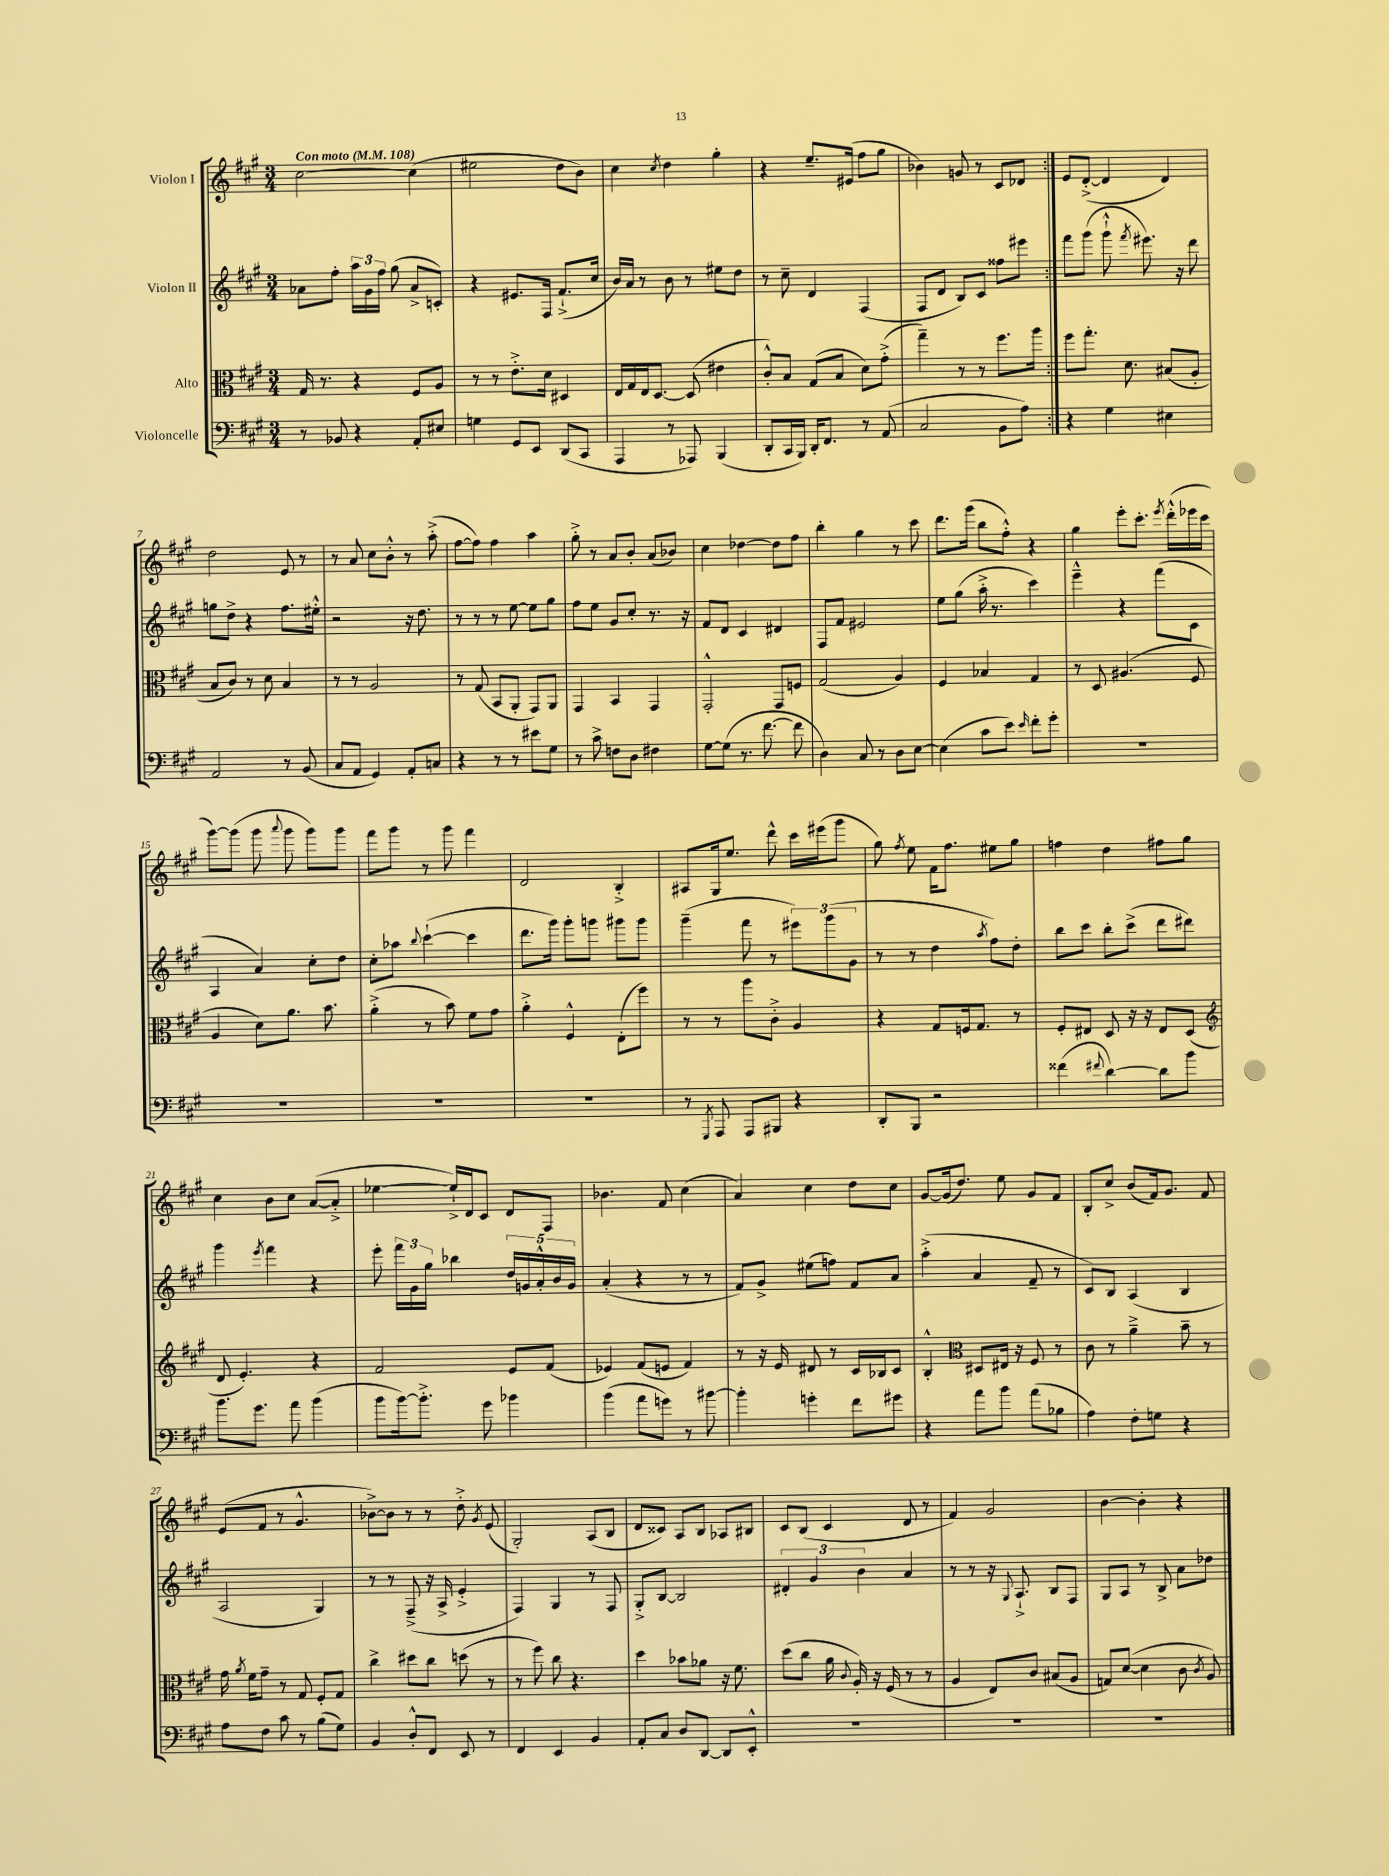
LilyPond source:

<<
\new StaffGroup <<
\new Staff = "s0" \with { instrumentName = "Violon I" } {
    \clef treble \key a \major \numericTimeSignature \time 3/4 \tempo "Con moto" 4 = 108
    \autoBeamOff \repeat volta 2 { cis''2~ cis''4( |
    eis''2 d''8[ b'8]) |
    cis''4 \acciaccatura { cis''8 } d''4 gis''4-. |
    r4 e''8.[-- eis'16]( fis''8[ gis''8] |
    bes'4) g'8 r8 cis'8[ des'8] | }
    e'8[ d'8]~-.->( d'4 d'4) |
    d''2 e'8 r8 |
    r8 a'8 cis''8[ b'8]-.-^ r8 a''8-.->( |
    fis''8[~ fis''8]) fis''4 a''4 |
    gis''8-.-> r8 a'8[ b'8]-. a'8[( bes'8]) |
    cis''4 des''4~ des''8[ fis''8] |
    b''4-. gis''4 r8 cis'''8 |
    d'''8.[ gis'''16]( b''8[ fis''8]-.-^) r4 |
    gis''4 e'''8[-. cis'''8.]-. \acciaccatura { e'''8 } d'''16[-.-^( ees'''16 cis'''16] |
    gis'''8[~) gis'''8]( gis'''8 \appoggiatura { a'''8 } gis'''8 gis'''8[) gis'''8] |
    fis'''8[ gis'''8] r8 gis'''8 fis'''4 |
    d'2 b4-.-> |
    ais8[ gis16 e''8.] d'''8-^ cis'''16[ eis'''16( gis'''8] |
    gis''8) \acciaccatura { fis''8 } e''8 fis'16[ fis''8.] eis''8[ gis''8] |
    f''4 d''4 fis''8[ gis''8] |
    cis''4 b'8[ cis''8] a'8[~( a'8]-.-> |
    ees''4~ ees''16[-!->) d'16 cis'8] d'8[ fis8] |
    bes'4. fis'8 cis''4( |
    a'4) cis''4 d''8[ cis''8] |
    gis'8[~ gis'16( d''8.]) e''8 gis'8[ fis'8] |
    b8[-. cis''8]-> b'8[( fis'16) gis'8.] fis'8 |
    e'8[( fis'8] r8 gis'4.-^ |
    bes'8[~->) bes'8] r8 r8 d''8-.-> \acciaccatura { gis'8 } e'8( |
    gis2-.) a8[( b8] |
    d'8[ cisis'8]) a8[ b8] aes8[ bis8] |
    cis'8[ b8]( cis'4 d'8 r8 |
    fis'4) gis'2 |
    b'4~ b'4-. r4 \bar "|." |
}
\new Staff = "s1" \with { instrumentName = "Violon II" } {
    \clef treble \key a \major \numericTimeSignature \time 3/4
    \autoBeamOff \repeat volta 2 { aes'8[ fis''8]-. \tuplet 3/2 { a''16[ gis'16 fis''16] } gis''8( aes'8[-> c'8]-.) |
    r4 eis'8.[ fis16] fis'8.[-!->( cis''16] |
    b'16[) a'16] r8 b'8 r8 eis''8[ d''8] |
    r8 cis''8-- d'4 fis4( |
    fis8[ d'8] b8[) cis'8] fisis''8[ eis'''8] | }
    fis'''8[ gis'''8]( gis'''8-!-^ \acciaccatura { fis'''8 } eis'''8.) r16 d'''8 |
    g''8[ d''8]-> r4 fis''8.[ eis''16]-.-^ |
    r2 r16 d''8. |
    r8 r8 r8 e''8~ e''8[ gis''8] |
    fis''8[ e''8] gis'8[ cis''8]-. r8. r16 |
    fis'8[ d'8] cis'4 dis'4 |
    fis8[ fis'8] eis'2 |
    e''8[ gis''8]( a''16-.-> r8. cis'''4) |
    e'''4---^ r4 fis'''8[( cis'8] |
    a4 a'4) cis''8[-. d''8] |
    cis''8[-. aes''8] \appoggiatura { b''8 } cis'''4~-!( cis'''4 |
    d'''8.[ gis'''16]) gis'''8[-. g'''8] gis'''8[ gis'''8] |
    gis'''4--( fis'''8 r8 \tuplet 3/2 { eis'''8[) gis'''8( gis'8] } |
    r8 r8 d''4 \acciaccatura { a''8 } fis''8[) d''8]-. |
    b''8[ cis'''8] b''8[-. cis'''8]->( d'''8[ dis'''8]) |
    gis'''4 \acciaccatura { e'''8 } fis'''4 r4 |
    e'''8-. \tuplet 3/2 { fis'''16[ gis'16 gis''16] } bes''4 \tuplet 5/4 { d''16[ g'16 a'16-.-^ b'16 g'16] } |
    a'4-.( r4 r8 r8 |
    fis'8[) gis'8]-> eis''8[( f''8]) fis'8[ a'8] |
    a''4-.->( a'4 fis'8-- r8 |
    cis'8[) b8] a4( b4 |
    a2 gis4) |
    r8 r8 fis8--->( r16 a16-> e'4-.-> |
    fis4) gis4 r8 fis8 |
    gis8[-.-> b8]~ b2 |
    \tuplet 3/2 { dis'4-. gis'4 b'4 } a'4 |
    r8 r8 r16 \appoggiatura { gis8 } a8.-!-> b8[ fis8] |
    gis8[ a8] r8 b8-> a'8[ des''8] \bar "|." |
}
\new Staff = "s2" \with { instrumentName = "Alto" } {
    \clef alto \key a \major \numericTimeSignature \time 3/4
    \autoBeamOff \repeat volta 2 { gis16 r8. r4 fis8[ a8] |
    r8 r8 e'8.[-.-> d'16] dis4 |
    e16[ gis16 e16 d8.]~ d8( eis'4 |
    cis'8[-.-^) b8] gis8[( b8] d'8[) gis'8]-.->( |
    gis''4--) r8 r8 fis''8.[ a''16] | }
    fis''8[ gis''8.]-. d'8. bis8[( a8]-. |
    b8[ cis'8]) r8 d'8 b4 |
    r8 r8 a2 |
    r8 gis8( b,8[ a,8]-. gis,8[) a,8] |
    gis,4 b,4 gis,4 |
    gis,2-.-^ gis,8[ f8] |
    gis2( a4) |
    fis4 bes4 gis4 |
    r8 d8 ais4.( fis8 |
    a4 d'8[) a'8.] b'8. |
    a'4-.->( r8 b'8) fis'8[ gis'8] |
    a'4-.-> fis4-^ e8[-.( fis''8]) |
    r8 r8 a''8[ cis'8]-.-> a4 |
    r4 gis8[ f16 gis8.] r8 |
    fis8[-. eis8] d8 r16 r16 eis8[ d8]( |
    \clef treble d'8 e'4.-.) r4 |
    fis'2 e'8[ fis'8]( |
    ees'4) fis'8[( e'8] fis'4) |
    r8 r16 e'16 dis'8 r8 cis'16[ bes16 cis'8] |
    b4-.-^ \clef alto dis8[ eis16] r16 fis8 r8 |
    cis'8 r8 a'4---> b'8-- r8 |
    gis'16 \acciaccatura { a'8 } fis'16[ gis'8]-- r8 gis8 fis8[-. gis8] |
    cis''4-> dis''8[ cis''8] d''8( r8 |
    r8 fis''8) cis''8 r4. |
    d''4 bes'8[ aes'8] r16 fis'8. |
    d''8[( cis''8] a'16 \appoggiatura { cis'8 } a16-.) r16 fis16( r8 r8 |
    a4 e8[) cis'8] bis8[( a8] |
    g8[) d'8]~( d'4 cis'8 \acciaccatura { cis'8 } a8) \bar "|." |
}
\new Staff = "s3" \with { instrumentName = "Violoncelle" } {
    \clef bass \key a \major \numericTimeSignature \time 3/4
    \autoBeamOff \repeat volta 2 { r8 bes,8 r4 a,8[-. eis8] |
    g4 gis,8[ e,8] d,8[( cis,8] |
    a,,4 r8 aes,,8) b,,4( |
    d,8[-. cis,16 b,,16]) d,16[-. fis,8.] r8 a,8( |
    cis2 b,8[ a8]) | }
    r4 gis4 eis4 |
    a,2 r8 b,8( |
    cis8[ a,8] gis,4) a,8[-. c8] |
    r4 r8 r8 eis'8[ gis8] |
    r8 cis'8-> f8[ d8] fis4 |
    gis8[~ gis8]( r8. fis'8.~ fis'8 |
    d4) cis8 r8 d8[ e8]~ |
    e4( cis'8[ e'8]) \grace { e'16 } fis'8[-. gis'8]-. |
    R2. |
    R2. |
    R2. |
    R2. |
    r8 \acciaccatura { gis,,8 } a,,8 a,,8[ bis,,8] r4 |
    d,8[-. b,,8] r2 |
    fisis'4( \appoggiatura { fis'8 } d'4~) d'8[ b'8] |
    b'8.[ gis'8.] a'8 b'4( |
    b'8[ b'16~) b'8.]-.-> gis'8 bes'4 |
    b'4( a'8[ g'8]) r8 bis'8~ |
    bis'4-. g'4-. fis'8[ gis'8] |
    r4 a'8[ b'8] a'8[( bes8] |
    a4) fis8[-. g8] r4 |
    a8[ fis8] cis'8 r8 b8[( gis8]) |
    b,4 d8[-.-^ fis,8] e,8 r8 |
    fis,4 e,4 b,4 |
    a,8[-. cis8] d8[ d,8]~ d,8[ e,8]-.-^ |
    R2. |
    R2. |
    R2. \bar "|." |
}
>>
>>
